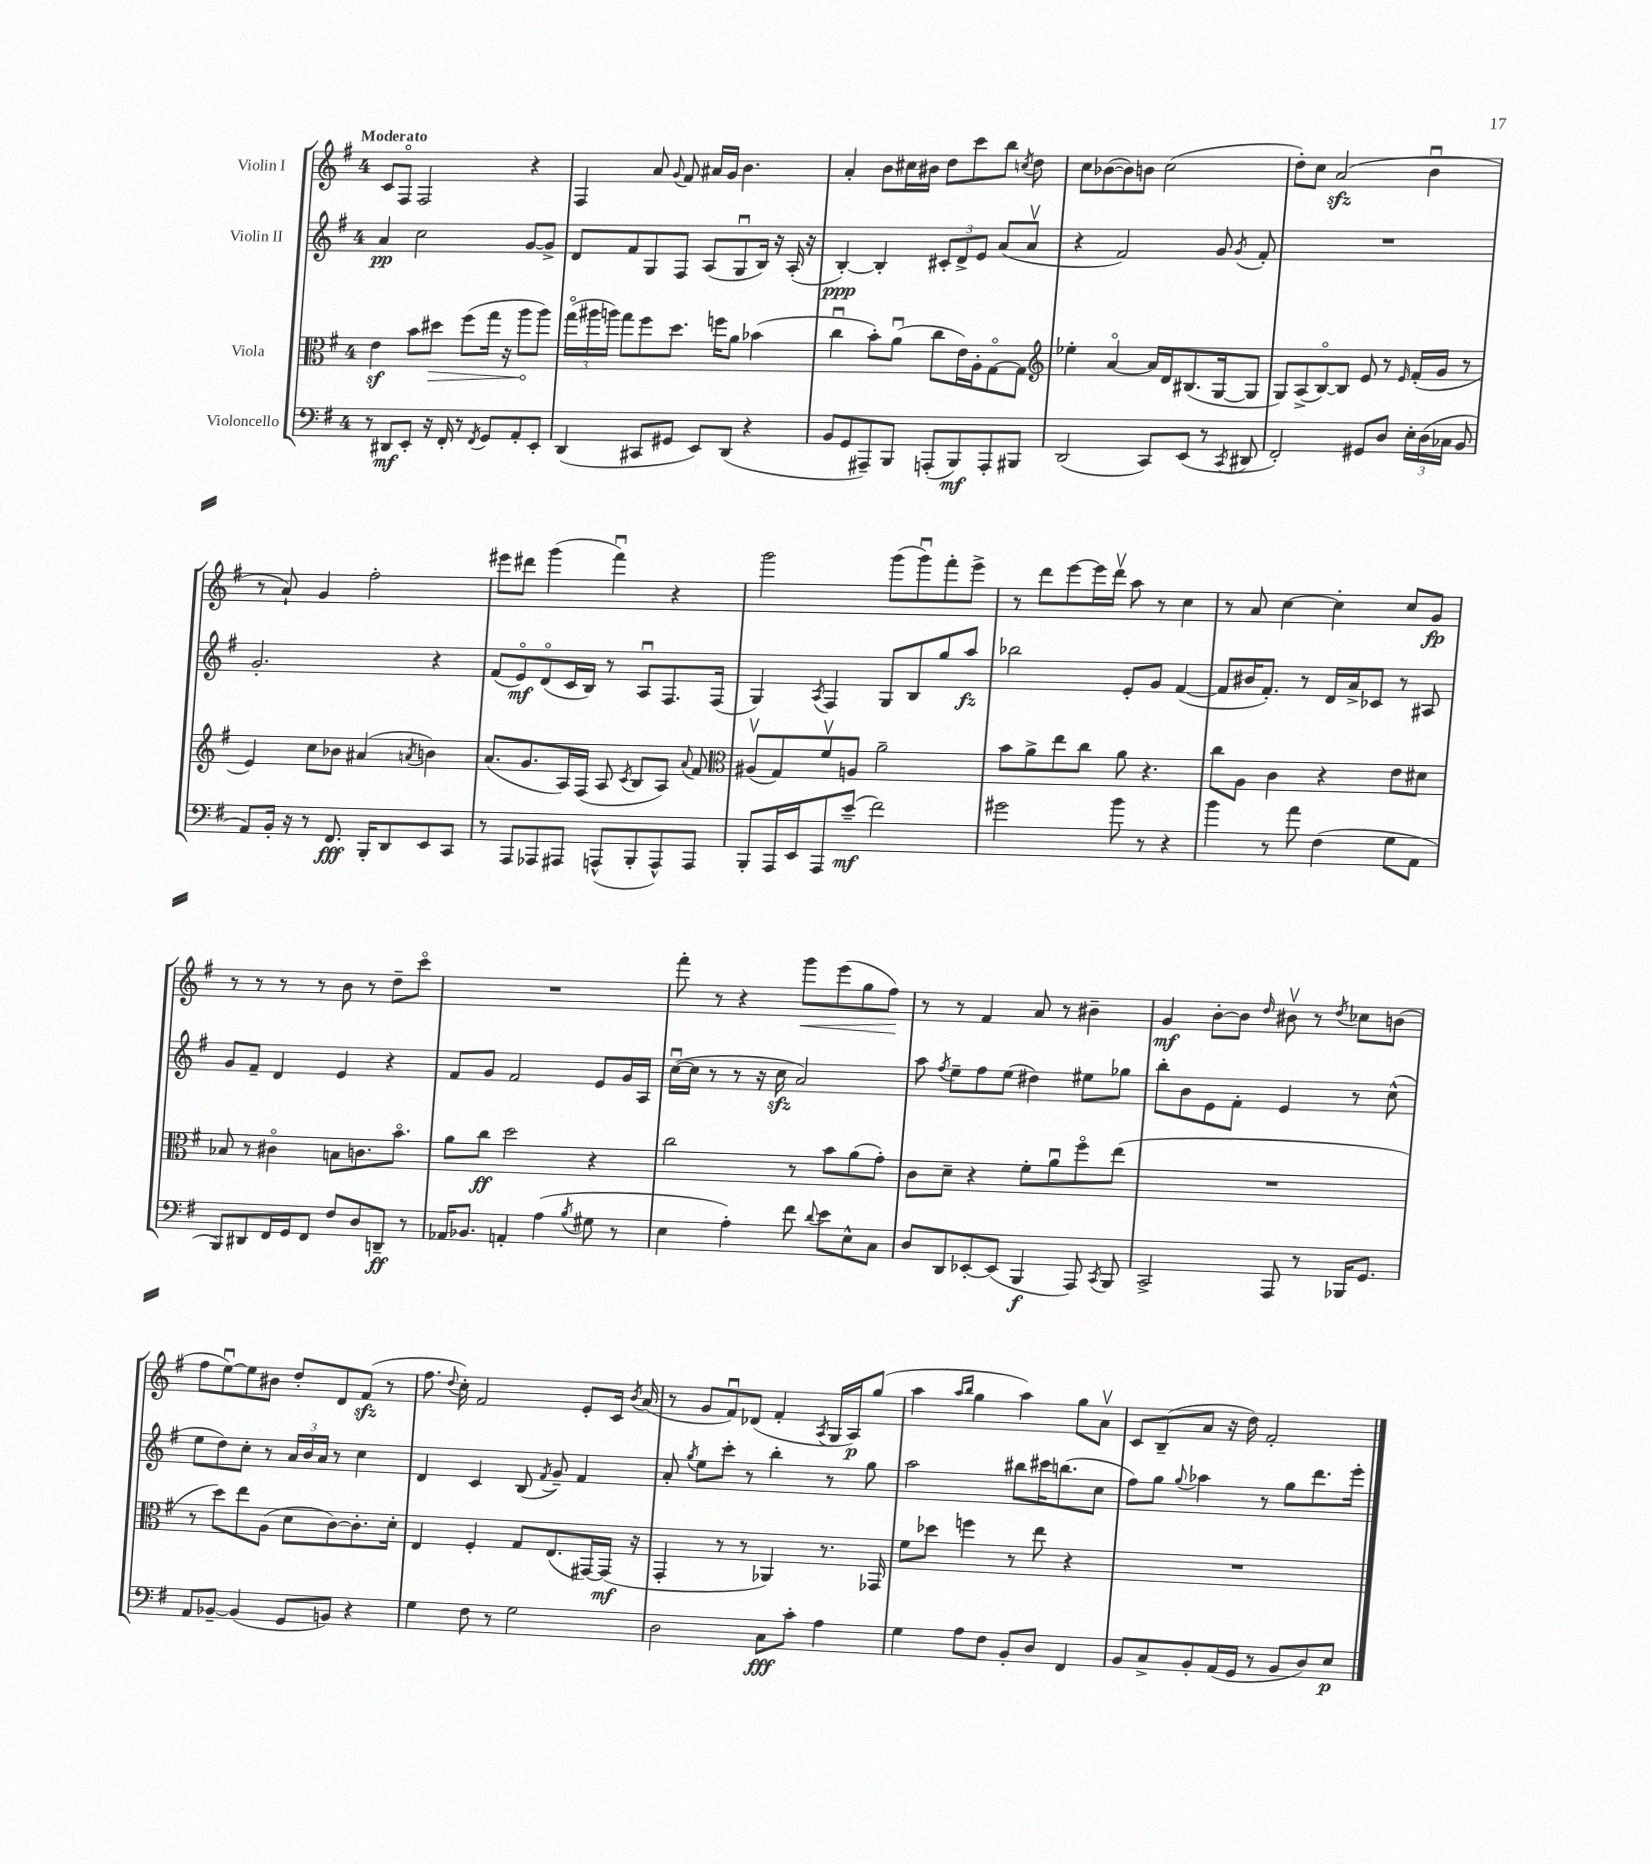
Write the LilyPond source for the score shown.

<<
\new StaffGroup <<
\new Staff = "s0" \with { instrumentName = "Violin I" } {
    \clef treble \key g \major \once \override Staff.TimeSignature.style = #'single-digit \time 4/4 \tempo "Moderato"
    \autoBeamOff c'8[ fis8]\flageolet fis2 r4 |
    fis4 a'8 \appoggiatura { g'8 } fis'8 ais'16[ g'16] b'4. |
    a'4-. b'8[ cis''16 bis'16] d''8[ c'''8 b''8] \acciaccatura { c''8 } d''8 |
    c''8[ bes'8~( bes'8) b'8] c''2( |
    d''8[-.) c''8] a'2\sfz( b'4\downbow |
    r8 a'8-!) g'4 fis''2-. |
    eis'''8[ dis'''8] g'''4( fis'''4\downbow) r4 |
    g'''2 g'''8[( g'''8\downbow) fis'''8-. e'''8]-> |
    r8 d'''8[ e'''8~ e'''16 d'''16]\upbow a''8 r8 c''4 |
    r8 a'8 c''4~ c''4-. c''8[ g'8]\fp |
    r8 r8 r8 r8 b'8 r8 d''8[-- c'''8]\flageolet |
    R1 |
    fis'''8-. r8 r4 g'''8[\< e'''8( g''8 fis''8]\!) |
    r8 r8 fis'4 a'8 r8 bis'4-- |
    g'4\mf b'8[~-. b'8] \grace { d''16 } bis'8\upbow r8 \acciaccatura { d''8 } ces''8[ b'8]( |
    fis''8[ e''8~\downbow) e''8 bis'8] d''8[-. d'8 fis'8]\sfz( r8 |
    fis''8. \appoggiatura { d''8 } c''16-.) fis'2 e'8[-. c'16] \acciaccatura { b'8 } a'16( |
    r8 g'8[ fis'8\downbow) des'8]( fis'4-. \acciaccatura { a8 } g16[ a16\p) g''8]( |
    a''4 \grace { a''16[ b''16] } g''4 a''4) g''8[ a'8]\upbow |
    c'8[ b8--( a'8] r16 d''16) fis'2-. \bar "|." |
}
\new Staff = "s1" \with { instrumentName = "Violin II" } {
    \clef treble \key g \major \once \override Staff.TimeSignature.style = #'single-digit \time 4/4
    \autoBeamOff a'4\pp c''2 g'8[~ g'8]-> |
    d'8[ fis'8 g8 fis8] a8[( g8\downbow b16]) r16 a16-.( r16 |
    b4~-.\ppp) b4-. \tuplet 3/2 { cis'8[-. d'8-> e'8] } a'8[( a'8]\upbow |
    r4 fis'2) g'8 \acciaccatura { g'8 } fis'8-. |
    R1 |
    g'2.-. r4 |
    fis'8[( e'8\flageolet\mf) d'8\flageolet( c'16 b16]) r8 a8[\downbow fis8. fis16]( |
    g4) \acciaccatura { a8 } fis4 g8[ b8 g''8 a''8]\fz |
    bes''2 e'8[-. g'8] fis'4~( |
    fis'8[ bis'16 fis'8.]-.) r8 d'16[ a'16-> ces'8] r8 ais8 |
    g'8[ fis'8]-- d'4 e'4 r4 |
    fis'8[ g'8] fis'2 e'8[ g'16 a16] |
    c''16[~\downbow( c''16] r8 r8 r16 c''16\sfz a'2) |
    a''8 \acciaccatura { fis''8 } e''8[-- fis''8 e''8]( dis''4) eis''8[ ges''8] |
    b''8[-. b'8 e'8 fis'8]-. e'4 r8 c''8-^( |
    e''8[ d''8) c''8]-. r8 \tuplet 3/2 { a'16[ b'16 a'16] } r8 c''4 |
    d'4 c'4 b8( \acciaccatura { fis'8 } g'8--) fis'4 |
    a'8-. \acciaccatura { g''8 } e''8[ c'''8]-. r8 b''4-. r8 g''8 |
    a''2 bis''8[ cis'''16 b''8.( c''8] |
    fis''8[) g''8] \appoggiatura { g''8 } aes''4 r8 g''8[ d'''8. e'''16]-. \bar "|." |
}
\new Staff = "s2" \with { instrumentName = "Viola" } {
    \clef alto \key g \major \once \override Staff.TimeSignature.style = #'single-digit \time 4/4
    \autoBeamOff e'4\sf b'8[ \once \override Hairpin.circled-tip = ##t dis''8]\> fis''8[( g''16] r16 a''8[\! a''8]) |
    \tuplet 3/2 { g''16[\flageolet( ais''16 a''16]) } g''8[ fis''8 d''8.] f''16[ a'8] bes'4( |
    c''4\downbow b'8[-.) a'8]\downbow( c''8[ e'16) a16-. g8~\flageolet g8] |
    \clef treble ees''4-. a'4~\flageolet a'16[ d'16 bis8.( g16~ g8] |
    g8[) a8->( b8~\flageolet) b8] e'8 r8 \grace { e'16 } fis'16[-.( g'16] r8 |
    e'4) c''8[ bes'8] ais'4( \acciaccatura { a'8 } b'4) |
    a'8.[( g'8. a16) fis16]( a8 \acciaccatura { c'8 } b8[ a8]) \appoggiatura { a'8 } fis'8 |
    \clef alto ais8[\upbow( g8) fis'8\upbow a8] a'2-- |
    b'8[ a'8-> e''8 c''8] a'8 r4. |
    c''8[ a8] c'4 r4 e'8[ dis'8] |
    bes8 r8 cis'4\flageolet b8[ c'8. b'8.]\flageolet |
    a'8[ c''8]\ff d''2 r4 |
    c''2 r8 b'8[ a'8( g'8]-.) |
    c'8[ d'8]-- r4 fis'8[-. a'8\downbow fis''8\flageolet e''8]( |
    R1 |
    r8 d''8[) e''8 a8]( d'8[ c'8~) c'8.-. d'16]-. |
    e4 fis4-. g8[ e8.( gis,16~) gis,16]\mf( r16 |
    g,4-. r8 r8 aes,4) r8. ges,16 |
    fis'8[ des''8] f''4 r8 e''8 r4 |
    R1 \bar "|." |
}
\new Staff = "s3" \with { instrumentName = "Violoncello" } {
    \clef bass \key g \major \once \override Staff.TimeSignature.style = #'single-digit \time 4/4
    \autoBeamOff r8 dis,8[\mf e,8]-. r16 fis,16-. r8 \acciaccatura { fis,8 } g,8[ a,8-. e,8]-. |
    d,4( cis,8[ gis,8] e,8[) d,8]( r4 |
    b,8[ g,8 ais,,8--) b,,8] a,,8[-.( b,,8\mf) a,,8-. bis,,8] |
    d,2( c,8[) e,8]( r8 \acciaccatura { c,8 } dis,8 |
    fis,2-.) gis,8[ d8] \tuplet 3/2 { e16[-. d16( ces16] } b,8 |
    a,8[) b,16]-. r16 r8 fis,8.\fff b,,16[-. d,8 e,8 c,8] |
    r8 a,,8[ aes,,8 ais,,8] a,,8[-^( b,,8-. a,,8-^) a,,8] |
    b,,8[-. a,,16 e,16 a,,8 e'8]--\mf( fis'2) |
    gis'2 b'8 r8 r4 |
    b'4 r8 a'8 fis4( g8[ a,8] |
    b,,8[) dis,8 fis,16 g,16 fis,8] fis8[ d8 d,8]--\ff r8 |
    aes,16[ bes,8.] a,4-. a4( \acciaccatura { b8 } gis8 r8 |
    e4 a4-.) fis'8 \appoggiatura { d'8 } e'8[ e8-^ c8] |
    d8[ d,8 ees,8~-. ees,8]( b,,4\f a,,8) \acciaccatura { c,8 } b,,8 |
    c,2-> a,,8 r8 bes,,16[ g,8.] |
    a,8[ bes,8]~-- bes,4( g,8[ b,8]) r4 |
    g4 fis8 r8 g2 |
    d2 c8[\fff c'8]-. a4 |
    g4 a8[ fis8] b,8[-. d8] fis,4 |
    b,8[ c8-> b,8-. a,16( g,16] r8 b,8[ d8) e8]\p \bar "|." |
}
>>
>>
\layout { \context { \Score \remove "Bar_number_engraver" } }
